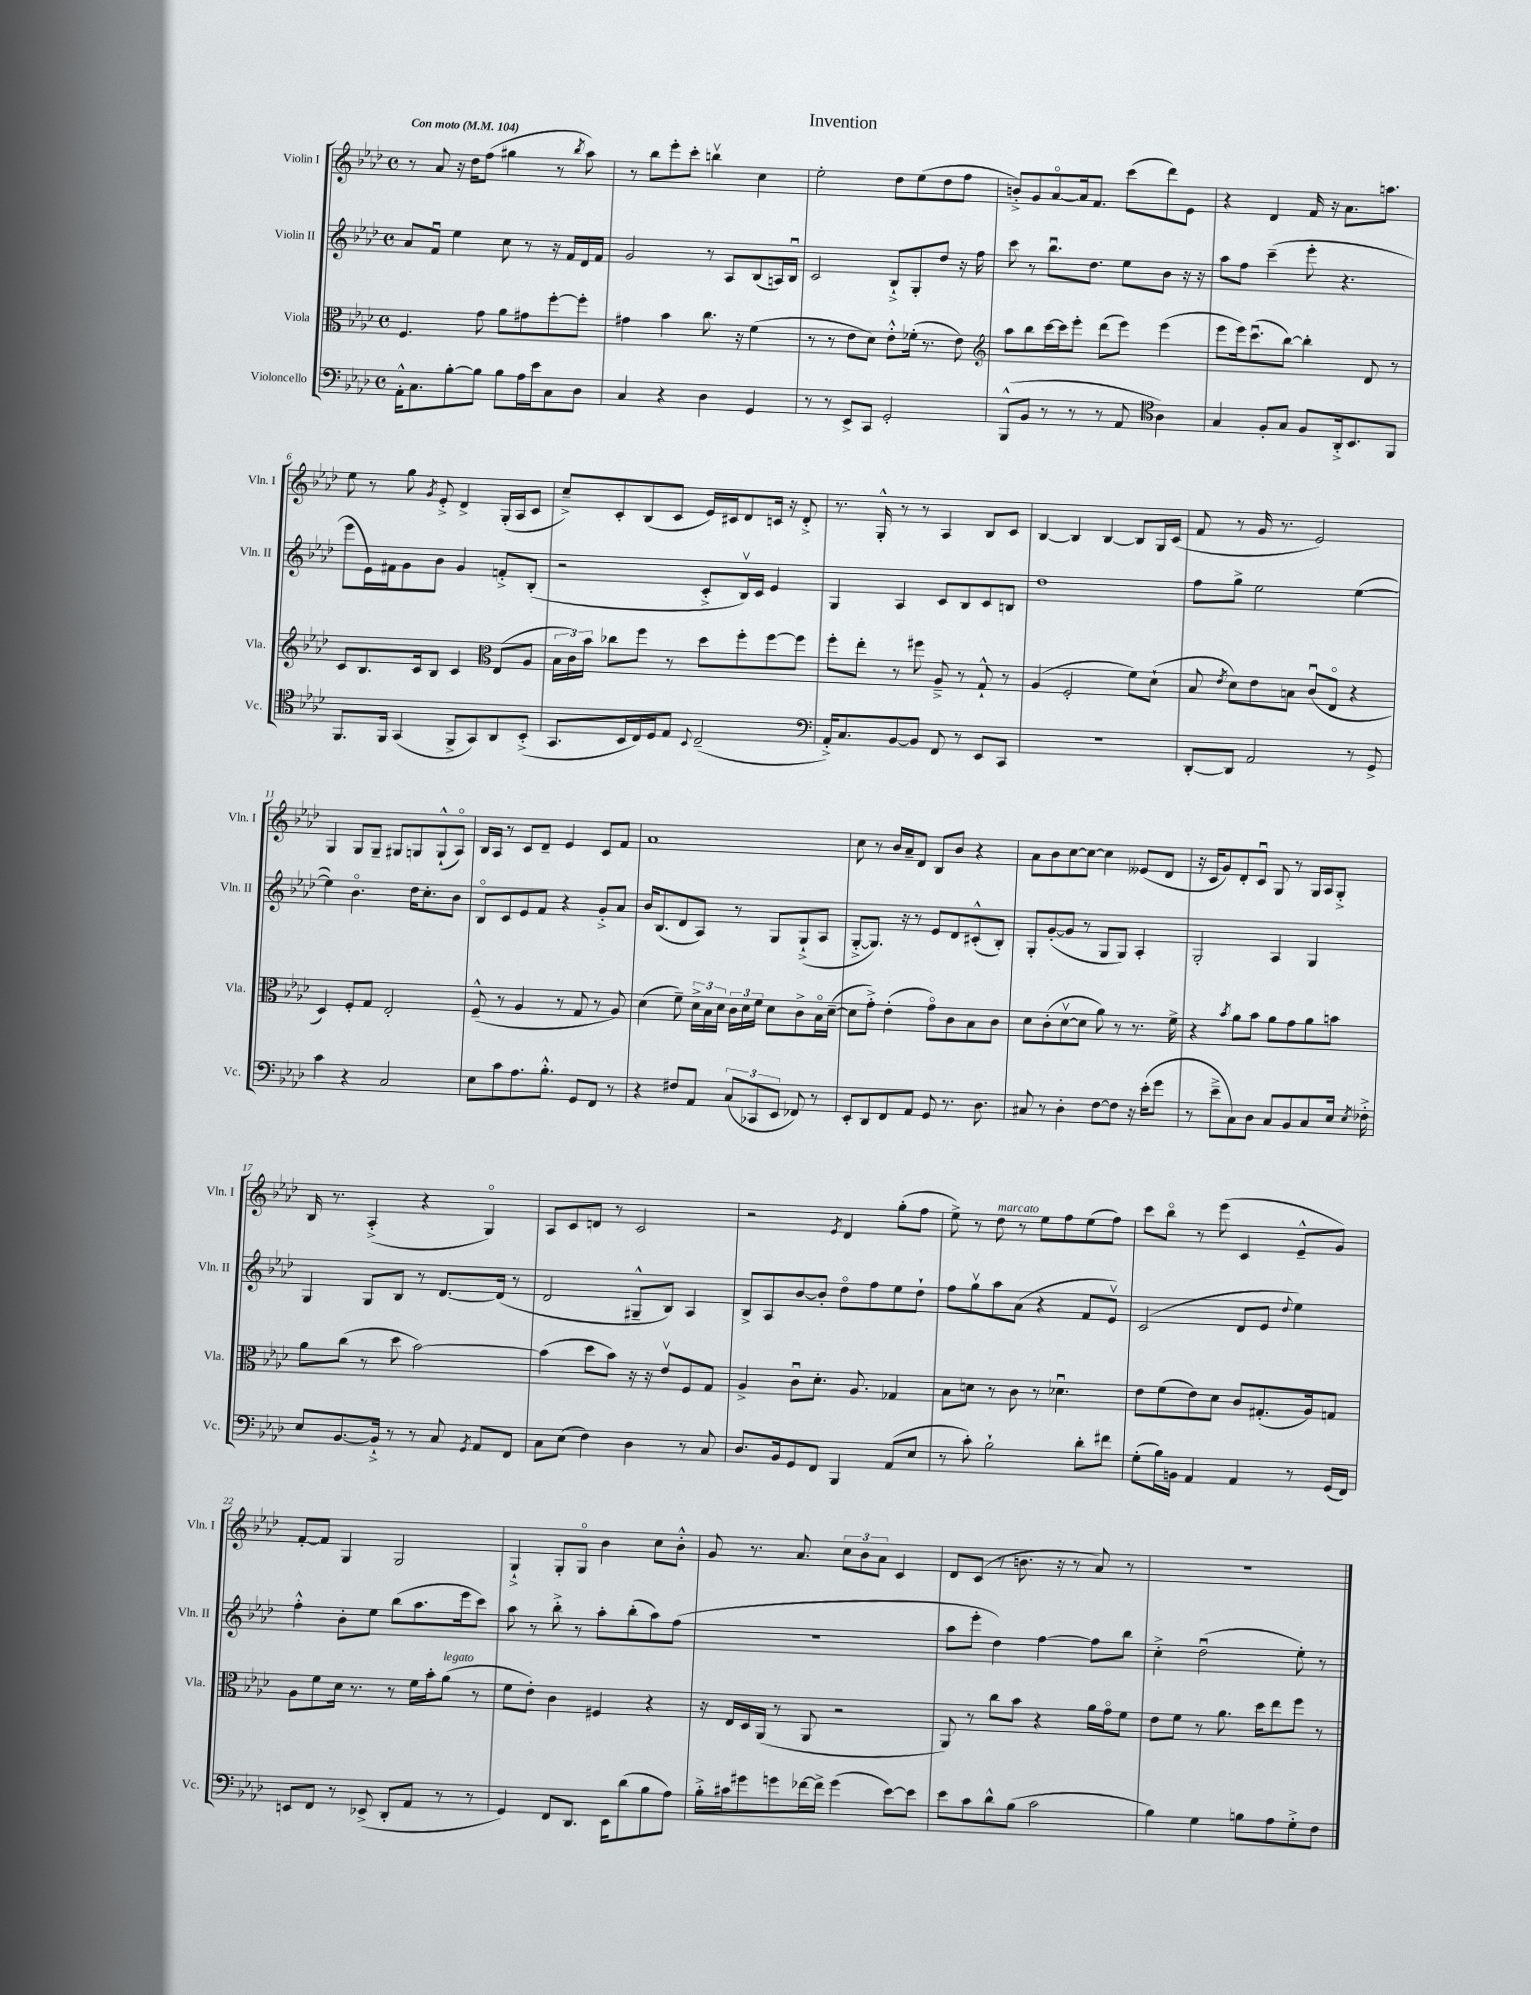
\header { title = "Invention" }
<<
\new StaffGroup <<
\new Staff = "s0" \with { instrumentName = "Violin I" shortInstrumentName = "Vln. I" } {
    \clef treble \key aes \major \defaultTimeSignature \time 4/4 \tempo "Con moto" 4 = 104
    \autoBeamOff r8 aes'8 r16 des''16[ f''8]( gis''4 r8 \acciaccatura { bes''8 } aes''8) |
    r8 bes''8[ ees'''8-. c'''8]-. b''4\upbow c''4 |
    ees''2-. des''8[ ees''8( des''8 f''8] |
    b'8[-.->) g'8 aes'8~\flageolet aes'16 f'8.] c'''8[( des'''8) ees'8] |
    r4 des'4 f'16 r16 aes'8.[ a''8.] |
    ees''8 r8 g''8 \acciaccatura { g'8 } ees'8-.-> des'4-> g16[-.( aes16 c'8] |
    c''8[--->) c'8-. bes8( c'8] ees'16[) cis'16 des'8 c'16] r16 des'8-.-> |
    r8. g16-.-^ r8 r8 aes4 bes8[ c'8] |
    bes4~ bes4 bes4~ bes8[ g16 c'16]( |
    f'8 r8 g'16 r8. ees'2) |
    g4 g8[ g8]-- gis8[ g8 g8-!-^( aes8]\flageolet) |
    bes16[ aes16] r8 c'8[ des'8]-- ees'4 c'8[ f'8] |
    aes'1 |
    c''8 r8 bes'16[ aes'16-- des'8] bes8[ bes'8] r4 |
    aes'8[ bes'8 c''8~ c''8]~ c''4 eeses'8[( des'8] |
    r16 c'16[ g'8) des'8-. c'8]\downbow g8 r8 g16[ aes16 g8]-.-> |
    bes16 r8. aes4-.->( r4 g4\flageolet) |
    aes8[ c'8 d'8] r8 c'2 |
    r2 \acciaccatura { ees'8 } des'4 g''8[-.( f''8] |
    ees''8->) r8 des''8^\markup { \italic "marcato" } r8 ees''8[ f''8 ees''8( f''8]) |
    c'''8[ bes''8]\flageolet r8 ees'''8( c'4 ees'8[---^ g'8]) |
    f'8[~-. f'8] g4 g2 |
    g4-!-> g8[-. g8]\flageolet bes'4 c''8[ bes'8]-.-^ |
    g'8 r8. aes'8. \tuplet 3/2 { c''8[ bes'8 aes'8] } c'4 |
    des'8[ c'8]( r8 b'8. r16 r8 aes'8) r8 |
    r1 \bar "|." |
}
\new Staff = "s1" \with { instrumentName = "Violin II" shortInstrumentName = "Vln. II" } {
    \clef treble \key aes \major \defaultTimeSignature \time 4/4
    \autoBeamOff aes'8[ f'8]\downbow ees''4 c''8 r8 r16 f'16[ des'16 f'16] |
    g'2 r8 aes8[ bes8( a16) bes16]\downbow |
    c'2 bes8[-!-> g8-. des''8] r16 f''16 |
    c'''8 r8 bes''8.[\downbow des''8.] ees''8[ bes'8] r16 r16 |
    aes''8[ f''8] c'''4--( ees'''8-. r4. |
    ees'''8[ ees'16) fis'16 g'8 bes'8] g'4 f'8[-.-> bes8]-.( |
    r2 c'8[-.-> bes16\upbow) c'16] ees'4 |
    g4 aes4 c'8[ bes8 c'8 b8] |
    des''1 |
    f''8[ g''8]-> ees''2 ees''4~( |
    ees''4) bes'4.\flageolet des''16[ c''8.-. bes'8] |
    bes8[\flageolet c'8 ees'8 f'8] r4 g'8[-.-> aes'8] |
    bes'16[ bes8.( des'8 aes8]) r8 g8[ g8-!->( aes8] |
    g8[~-.-> g8.]) r16 r8 ees'8[ des'8 cis'8-.-^( bes8]-.) |
    g8[-. g'8~-.( g'8] r8 g8[ g8]) aes4-. |
    g2-. aes4 g4 |
    g4 g8[ bes8] r8 des'8.[~ des'16]( r8 |
    des'2 gis8[---^ bes8]) aes4 |
    bes8[-> aes8 bes'8~ bes'8]-. des''8[\flageolet f''8 ees''8 des''8]-! |
    f''8[ g''8\upbow aes''8 aes'8]( r4 f'8[ ees'8]\upbow) |
    c'2( des'8[ ees'8] \appoggiatura { des''8 } ees''4) |
    f''4-.-^ bes'8[-. ees''8] bes''8[( aes''8. ees'''16 c'''8]) |
    aes''8 r8 bes''8-.-> r8 aes''8[-. bes''8-.( aes''8) f''8]( |
    R1 |
    aes''8[ ees'''8]-. des''4) f''4~ f''8[ bes''8] |
    c''4-.-> des''2\downbow( ees''8-.) r8 \bar "|." |
}
\new Staff = "s2" \with { instrumentName = "Viola" shortInstrumentName = "Vla." } {
    \clef alto \key aes \major \defaultTimeSignature \time 4/4
    \autoBeamOff f4. g'8 aes'8[ gis'8 f''8~-. f''8]-. |
    gis'4 bes'4 c''8. r16 f'4( |
    r8 r8 ees'8[ des'8]) ees'8[-.-^ fes'16]-.( r8. ees'8) |
    \clef treble aes''8[ bes''8 c'''16~ c'''16 ees'''8]-. des'''8[( ees'''8]) ees'''4( |
    ees'''8[ ees'''16) c'''8.\downbow( bes''8]~) bes''4-. des'8 r8 |
    c'8[ bes8. c'16 bes8] c'4 \clef alto ees8[( aes8] |
    \tuplet 3/2 { bes16[ c'16) bes'16] } ces''8[ f''8] r8 des''8[ f''8-. f''8~ f''8] |
    f''8[-. ees''8]-. r8 fis''8 aes8---> r8 g8-!-^ r8 |
    aes4( f2-. f'8[) des'8]-!( |
    bes8 \acciaccatura { ees'8 } des'8[) ees'8 b8] c'8[\downbow( ees8]\flageolet r4 |
    des4) f8[-. g8] ees2-. |
    f8---^( r8 aes4 r8 g8 r8 aes8) |
    des'4( f'8--) \tuplet 3/2 { des'16[-> bes16 des'16] } \tuplet 3/2 { c'16[ des'16 f'16] } des'8[ c'8-> bes16\flageolet des'16]~--( |
    des'8[ g'8]-.->) ees'4-.( g'8[\flageolet) c'8 bes8 c'8] |
    des'8[ c'8-.( des'8~\upbow des'8] aes'8) r8 r8. f'16-> |
    r4 \acciaccatura { bes'8 } aes'8[ bes'8] aes'8[ g'8 aes'8 b'8] |
    aes'8[ c''8]( r8 des''8 bes'2~) |
    bes'4( des''8[ bes'8]) r16 r16 ees'8[\upbow f8 g8] |
    aes4-> c'8[\downbow des'8.]-. aes8. ges4 |
    bes8[ d'8] r8 c'8 r8 des'4.\downbow |
    ees'8[ f'8( ees'8) des'8] c'8[ gis8.-.( aes16) g8] |
    aes8[ f'8 des'16] r8. r8 f'16[ bes'16-. aes'8]^\markup { \italic "legato" }( r8 |
    f'8[ ees'8]-.) c'4 fis4 r4 |
    r16 ees16[ des16 aes,16]( r8 aes,8 r2 |
    aes,8) r8 c''8[ bes'8] r4 aes'16[ g'16\flageolet f'8] |
    ees'8[ f'8] r8 aes'8. des''16[ ees''8 f''8] r8 \bar "|." |
}
\new Staff = "s3" \with { instrumentName = "Violoncello" shortInstrumentName = "Vc." } {
    \clef bass \key aes \major \defaultTimeSignature \time 4/4
    \autoBeamOff aes,16[-.-^ c8. bes8~-. bes8] bes8[ aes16 ees'16 c8 des8] |
    c4 r4 des4 g,4 |
    r8 r8 ees,8[-> c,8] g,2-. |
    bes,,8[-^( bes,8] r8 r8 r8 aes,8 \clef tenor aes4) |
    g4 f8[-. g8] f8[ aes,16-.-> bes,8. f,8] |
    f,8.[ f,16] g,4( f,8[-> g,8) aes,8 bes,8]-.->( |
    g,8.[ bes,16 c16) des16 ees8] \appoggiatura { bes,8 } c2--( |
    \clef bass aes,16[-.->) c8. bes,8~ bes,8] f,8 r8 ees,8[ c,8] |
    R1 |
    des,8[~-. des,8] aes,2 r8 g,8-> |
    c'4 r4 c2 |
    ees8[ c'8 aes8. bes8.]-.-^ g,8[ f,8] r8 |
    r4 fis8[ aes,8] \tuplet 3/2 { c8[( ces,8 ees,8] } fes,8) r8 |
    ees,8[-. des,8 f,8 aes,8] g,8 r8. des8. |
    cis8 r8 des4-. f8[~ f8] r16 ees'16[-.( g'8] |
    r8 ees'8[---> c8) des8] c8[ bes,8 c8 ees16] \acciaccatura { ees8 } fes16-.-> |
    ees8[ bes,8.~ bes,16]-!-> r8 r8 c8 \acciaccatura { g,8 } aes,8[ f,8] |
    c8[ ees8]( f4) des4 r8 c8 |
    des8.[ bes,16 g,8 f,8] bes,,4 aes,8[( ees8] |
    r8 c'8-.) bes2-! des'8[-. fis'8] |
    g8[-.( bes16) b,16] aes,4 aes,4 r8 g,16[( f,16]) |
    e,8[ f,8] r8 ees,8->( des,8[-. aes,8] r8 r8 |
    g,4) f,8[ des,8.] ees,16[ des'8( bes8 aes8]) |
    bes16[-.-> cis'16 gis'8 g'8 fes'16~ fes'16]-> g'4( ees'8[~) ees'8] |
    ees'8[ c'8 des'8-^ bes8]( c'2 |
    bes4) g4 b8[ aes8 g8-.-> f8] \bar "|." |
}
>>
>>
